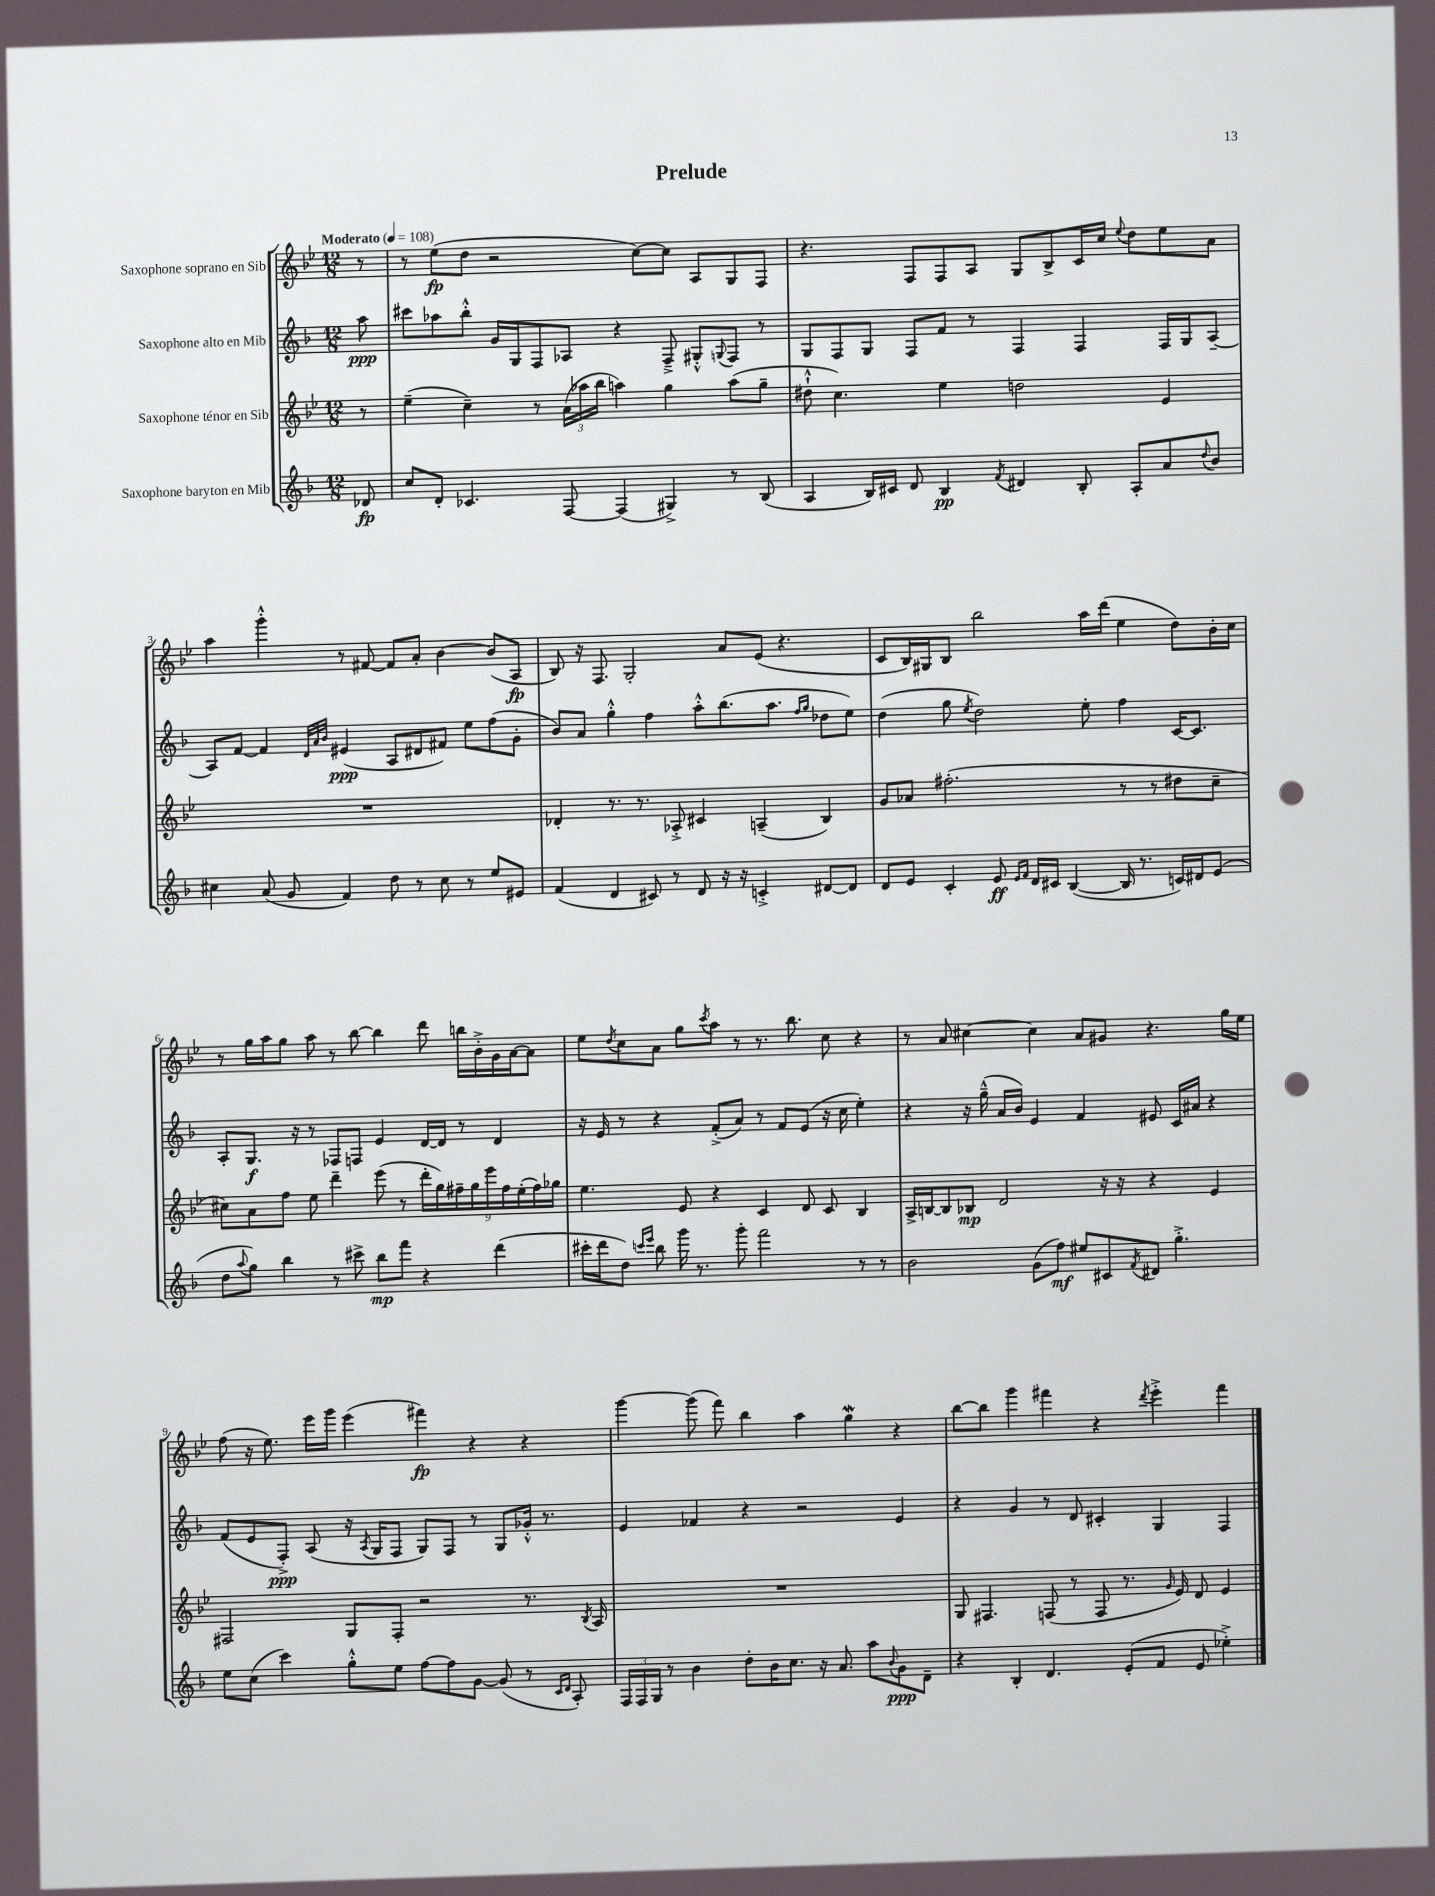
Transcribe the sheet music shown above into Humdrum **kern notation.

**kern	**kern	**kern	**kern
*staff4	*staff3	*staff2	*staff1
*clefG2	*clefG2	*clefG2	*clefG2
*k[b-]	*k[b-e-]	*k[b-]	*k[b-e-]
*M12/8	*M12/8	*M12/8	*M12/8
*MM108	*MM108	*MM108	*MM108
8d-	8r	8aa	8r
=	=	=	=
8cc	(4ee-~	8ccc#	8r
8d'	.	8aa-	(8ee-
4.c-	4cc~)	8bb-'^^	8dd
.	.	16g	2r
.	.	16G	.
.	8r	8F	.
[8F	(24a	8A-	.
.	24aa-	.	.
.	24bb-	.	.
(4F]	4aa)	4r	.
.	.	.	[8cc)
4G#^)	4gg	8F~^	8cc]
.	.	8G#'^^	8A
.	.	8qqG	.
8r	(8aa	8F	8G
(8B-	8gg~	8r	8F
=	=	=	=
4A	8dd#`^^	8G	4.r
.	4.cc)	8F	.
16B-)	.	8G	.
16c#	.	.	.
8d	.	8F	8F
4B-	4ee-	8f	8F
.	.	8r	8A
8qf	.	.	.
4d#	2dd	4F	8G
.	.	.	8B-^
8B-'	.	4F	16c
.	.	.	16cc
.	.	.	8qqee-
8A'	.	.	8dd
8a	4e-	16F	8ee-
.	.	16G	.
8qqdd	.	.	.
8b-	.	[8A~	8a
=	=	=	=
4cc#	1.r	8A]	4aa
.	.	[8f	.
(8a	.	4f]	4ggg'^^
8g	.	.	.
.	.	32qqd	.
.	.	32qqa	.
.	.	32qqb-	.
4f)	.	(4e#	8r
.	.	.	[8f#
8dd	.	8A	8f#]
8r	.	8d#	8a'
8cc#	.	8f#)	[4b-
8r	.	8ee	.
8ee	.	(8ff	(8b-]
8e#	.	8g'	8A
=	=	=	=
(4f	4d-'	8b-)	8B-)
.	.	8a	16r
.	.	.	8.F
4d	8.r	4gg'^^	.
.	.	.	2G'
.	8.r	.	.
8c#)	.	4ff	.
8r	8A-'^	.	.
8d	4c#	8aa'^^	.
16r	.	(8.bb-	8a
16r	.	.	.
4c'^	(4A~	.	(8e-
.	.	8.aa	.
.	.	.	4.r
.	.	16qqff	.
.	.	16qqgg	.
[8d#	4B-)	8dd-	.
8d#]	.	8ee)	.
=	=	=	=
8d	8g	(4dd	8c
8e	8a-	.	16B-)
.	.	.	16G#
4c'	(2.ff#'	8gg	8B-
.	.	8qee	.
.	.	2dd)	2bb-
8e	.	.	.
16qqe	.	.	.
16qqf	.	.	.
16d	.	.	.
16c#	.	.	.
([4B-	.	.	.
.	.	8ee'	16aa
.	.	.	(16ddd
16B-]	8r	4ff	4ee-
8.r	.	.	.
.	8r	.	.
16c)	8dd#	[16c	8dd)
16d#	.	8.c]	.
(8e	8cc~	.	16b-'
.	.	.	16cc
=	=	=	=
8dd	8cc#)	8A'	8r
8qqaa	.	.	.
8gg)	8a	8.G	16gg
.	.	.	16aa
4bb-	8ff	.	8gg
.	.	16r	.
.	8ee-	8r	8aa
8r	4ddd~	8F-	8r
8ccc#^	.	8F	[8bb-
8bb-	(8eee-	4e	4bb-]
8fff	8r	.	.
4r	18ddd'	[16d	8ddd
.	18gg)	.	.
.	.	16d]	.
.	18ff#~	.	.
.	.	8r	16bb
.	18gg	.	.
.	.	.	16b-'^
.	18eee-	.	.
(4ddd	.	4d	16g
.	18ff#	.	.
.	.	.	[16a
.	(18ee-'	.	.
.	.	.	8a]
.	18ff#)	.	.
.	18gg-	.	.
=	=	=	=
16ccc#'	4.ee-	16r	8ee-
16ddd	.	16e	.
.	.	.	8qdd
8dd)	.	8r	8cc
16qqccc	.	.	.
16qqeee	.	.	.
8bb-	.	4r	8a
16ggg	8e-	.	8gg
8.r	.	.	.
.	.	.	8qccc
.	4r	(8f'^	8aa
8ggg'	.	8a)	8r
2fff	4c	8r	8.r
.	.	8f	.
.	.	.	8.bb-
.	8d	(8e	.
.	8c	16r	8cc
.	.	16cc	.
8r	4B-	4ee')	4r
8r	.	.	.
=	=	=	=
2b-	16A^	4r	8r
.	[16B	.	.
.	8B]	.	8a
.	8B-	16r	[4cc#
.	.	(16gg~^^	.
.	2d	16a	.
.	.	16b-)	.
(8g	.	4e	4cc#]
8ff)	.	.	.
8ee#	.	4f	8a
8c#	16r	.	8g#
.	16r	.	.
8qf	.	.	.
8d#	4r	8e#	4.r
4.gg'^	.	16c	.
.	.	16a#	.
.	4e-	4r	.
.	.	.	16gg
.	.	.	16ee-
=	=	=	=
8ee	2F#	(8f	(8ff
(8cc	.	8e	16r
.	.	.	8.ee-)
4ccc)	.	8F'^)	.
.	.	(8A	16eee-
.	.	.	16ggg
8gg'^^	8G	16r	(4eee-
.	.	8qA	.
.	.	16G	.
8ee	8F#'	8F	.
[8ff	2r	8G)	4fff#)
8ff]	.	8F	.
[8g	.	8r	4r
(8g]	.	8G	.
8r	8.r	16g-'^^	4r
.	.	8.r	.
16qqc	.	.	.
16qqd	.	.	.
8A')	.	.	.
.	8qB-	.	.
.	16A	.	.
=	=	=	=
24F	1.r	4e	[4ggg
24F	.	.	.
24G	.	.	.
8r	.	.	.
4b-	.	4f-	(8ggg]
.	.	.	8fff)
8dd'	.	4r	4bb-
16b-	.	.	.
8.cc	.	.	.
.	.	2r	4aa
16r	.	.	.
8.a	.	.	.
.	.	.	4gg
8aa	.	.	.
8qqb-	.	.	.
8g	.	4e	4r
8d~	.	.	.
=	=	=	=
4r	8G	4r	[8bb-
.	4.F#	.	8bb-]
4B-'	.	4g	4ggg
4.d	(8F	8r	4fff#
.	8r	8d	.
.	8F	4c#'	4r
(8e'	8.r	.	.
.	.	.	8qddd
8f	.	4G	4eee-'^
.	16qqg	.	.
.	16e-)	.	.
8e	8d	.	.
4ee-'^)	4e-	4F	4fff#
==	==	==	==
*-	*-	*-	*-
